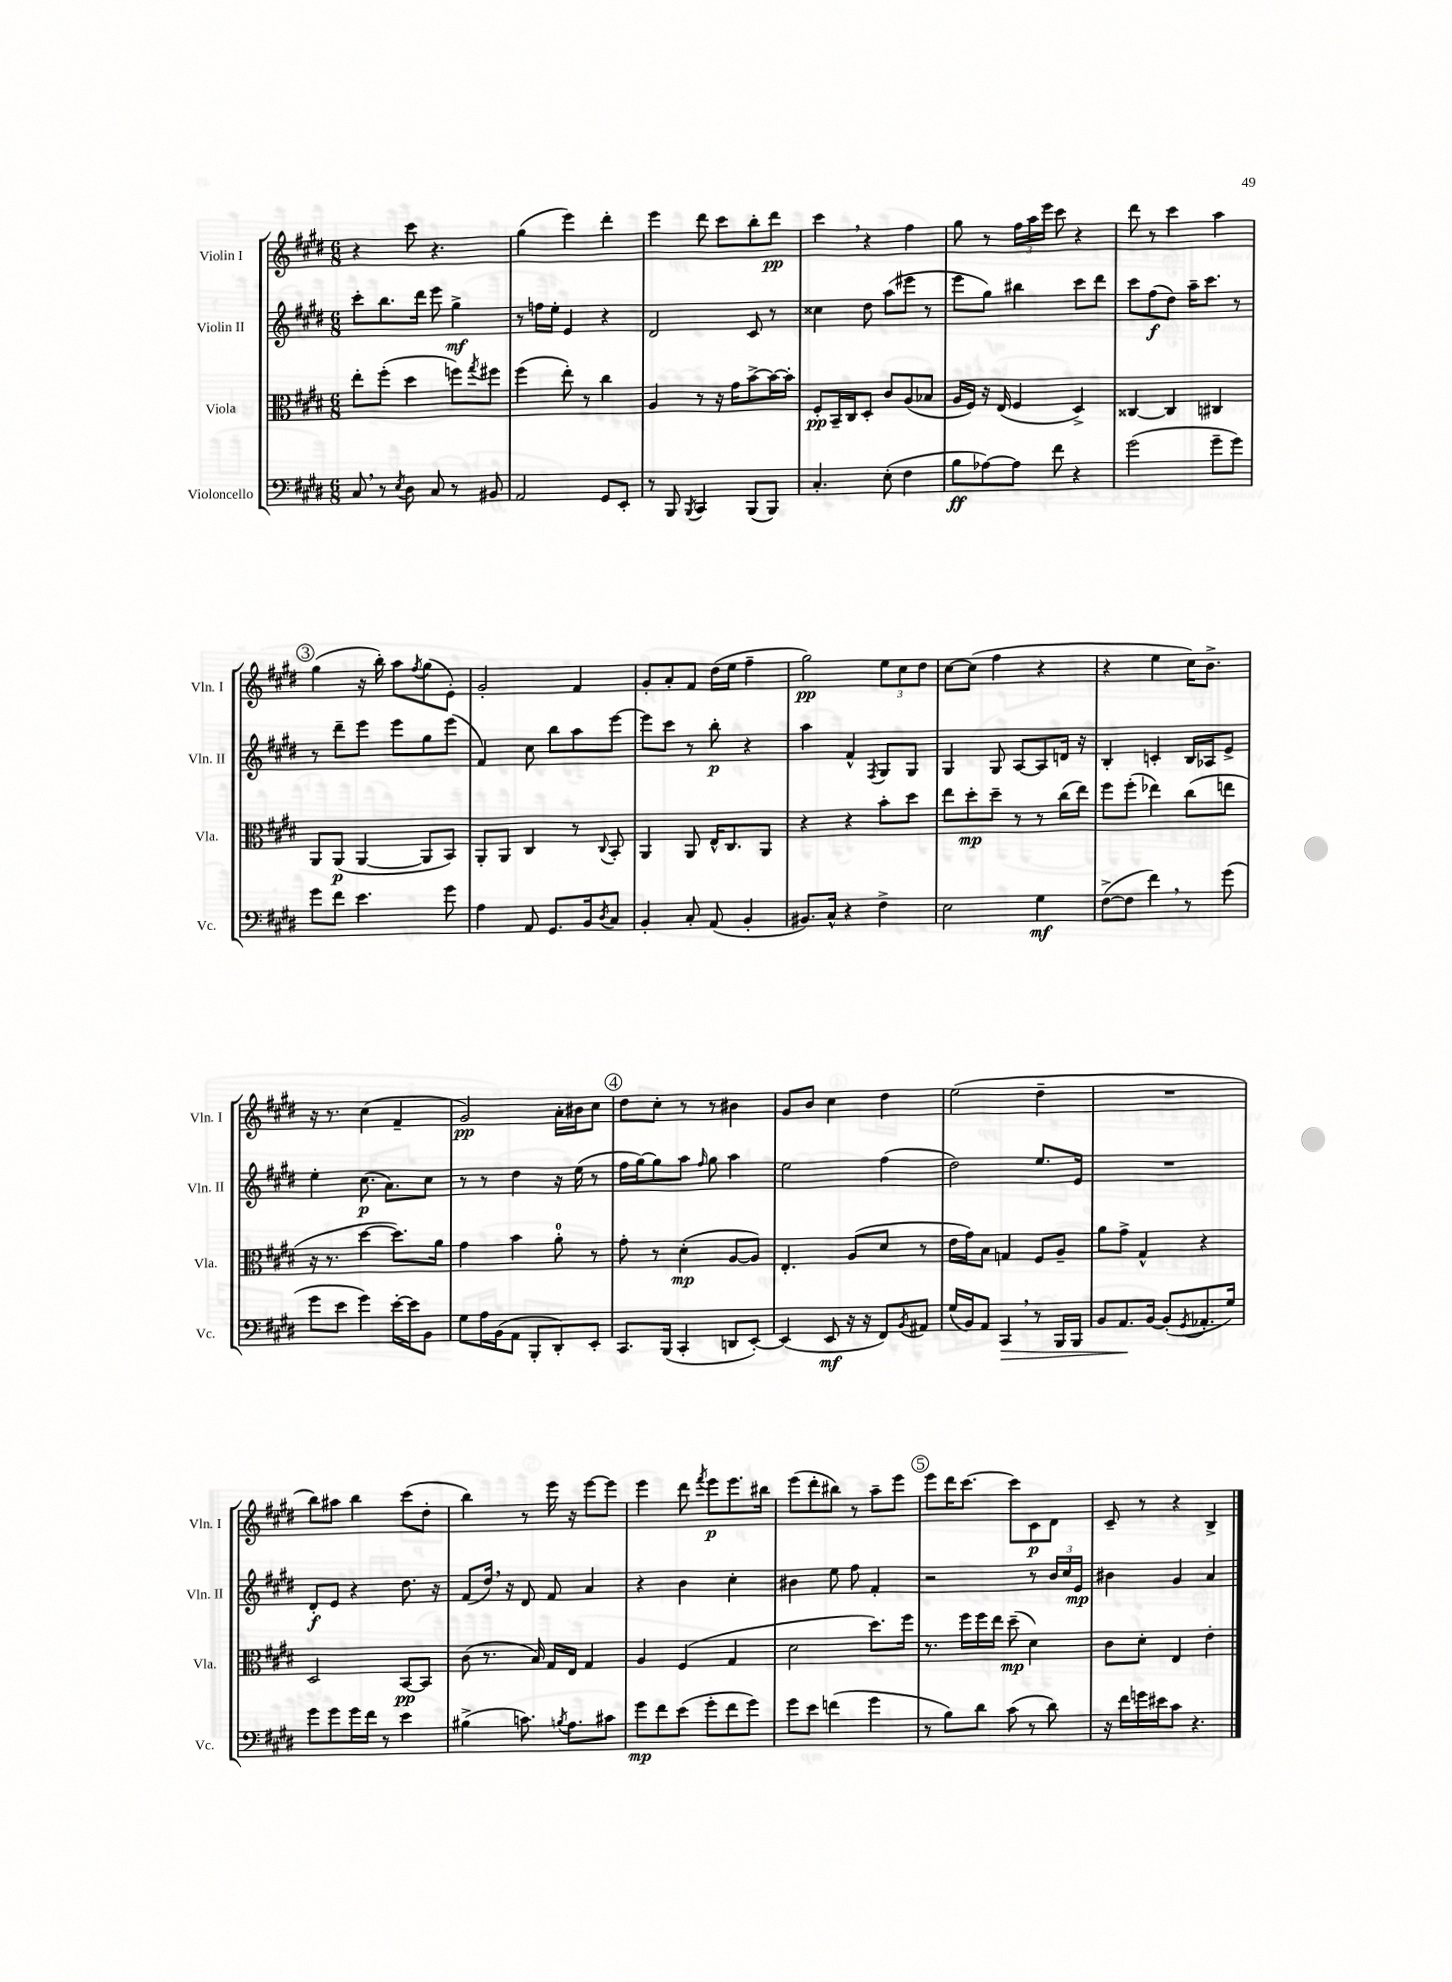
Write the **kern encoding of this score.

**kern	**kern	**kern	**kern
*staff4	*staff3	*staff2	*staff1
*clefF4	*clefC3	*clefG2	*clefG2
*k[f#c#g#d#]	*k[f#c#g#d#]	*k[f#c#g#d#]	*k[f#c#g#d#]
*M6/8	*M6/8	*M6/8	*M6/8
8C#	8ee'	8ccc#'	4r
8r	(8ff#'	8.bb	.
8qE	.	.	.
8D#	4dd#	.	8ccc#
.	.	16ddd#	.
8C#	.	8eee	4.r
8r	8ff)	4gg#^	.
.	8qgg#	.	.
8BB#	8ff#	.	.
=	=	=	=
2AA	(4ff#	8r	(4gg#
.	.	16ff	.
.	.	16ee'	.
.	8ee')	4e	4eee)
.	8r	.	.
8GG#	4cc#	4r	4ddd#'
8EE'	.	.	.
=	=	=	=
8r	4A	2d#	4eee
8BBB	.	.	.
8qBBB	.	.	.
4CC#	8r	.	8ddd#
.	16r	.	8ccc#
.	16g#	.	.
(8BBB	[8b^	8c#	8bb'
8BBB)	16b_	8r	8ddd#
.	16b']	.	.
=	=	=	=
4.C#'	8F#'	4cc##	4ccc#
.	16BB~	.	.
.	16C#	.	.
.	8D#'	8dd#	4r
(8E'	8c#	(8aa	.
4F#	(8A	8eee#	4ff#
.	8B-	8r	.
=	=	=	=
8B	16A	8eee	8gg#
.	16F#)	.	.
[8A-)	16r	8gg#)	8r
.	(16E	.	.
8A-]	4F#	4bb#	24ff#
.	.	.	24aa
.	.	.	24eee
8f#	.	.	8ccc#
4r	4D#^)	8ccc#	4r
.	.	8ddd#	.
=	=	=	=
(2g#	[4C##	8ccc#	8ddd#
.	.	(8ff#	8r
.	4C##]	8dd#)	4ccc#
.	.	16aa~	.
.	.	8.ccc#	.
8g#~	4C#	.	4aa
8g#)	.	8r	.
=	=	=	=
8g#	8AA	8r	(4gg#
8f#	(8AA	8ddd#~	.
4.e	[4AA	8eee	16r
.	.	.	16bb')
.	.	8eee	8aa
.	.	.	8qff#
.	8AA]	8gg#	(8gg#
8g#	8BB)	(8eee	8e')
=	=	=	=
4A	8AA'	4f#)	2g#'
.	8AA	.	.
8AA	4C#	8cc#	.
8.GG#	.	8bb	.
.	8r	8aa	4f#
16BB	.	.	.
8qD#	8qqC#	.	.
8C#	8BB'	[8eee	.
=	=	=	=
4BB'	4AA	8eee]	8g#'
.	.	8ccc#	8a'
8C#'	8AA	8r	8f#
(8AA	16E^^	8bb'	(16dd#
.	8.C#	.	16ee
4BB'	.	4r	4ff#~
.	8AA	.	.
=	=	=	=
8.BB#)	4r	4aa	2gg#)
16C#^^	.	.	.
4r	4r	4f#^^	.
.	.	8qF#	.
4F#^	8b'	8G#	12ee
.	.	.	12cc#
.	8dd#	8G#	.
.	.	.	12dd#
=	=	=	=
2E	8ee	4G#	[8cc#
.	8dd#'	.	(8cc#]
.	8dd#~	8G#	4ff#
.	8r	[8A	.
4G#	8r	8A]	4r
.	(16cc#	16d	.
.	16ee)	16r	.
=	=	=	=
([8F#^	8ff#	4B'	4r
8F#]	(8ff#'	.	.
4f#)	4ee-)	4c'	4ee
8r	(8cc#	16B	16cc#)
.	.	16A-	8.b^
(8g#	8ee	8e^	.
=	=	=	=
8g#	16r	4ee'	16r
.	8.r	.	8.r
8e	.	.	.
4g#)	[4dd#	(8.cc#	(4cc#
.	.	8.a)	.
[16e'	8.dd#])	.	4f#~
16e]	.	.	.
8BB	.	8cc#	.
.	16a	.	.
=	=	=	=
8G#	4g#	8r	2g#)
16A	.	8r	.
(16BB	.	.	.
8AA	4b	4dd#	.
8BBB'	.	.	.
8DD#')	8a'	16r	16a'
.	.	(16ee	16b#
8EE'	8r	8r	8cc#
=	=	=	=
8.CC#	8g#'	16ff#	8dd#
.	.	[16gg#)	.
.	8r	8gg#]	8cc#'
(16BBB	.	.	.
4CC#'	(4d#'	8aa	8r
.	.	16qqff#	.
.	.	8gg#	8r
8DD	[8A	4aa	4b#
[8EE')	8A])	.	.
=	=	=	=
(4EE]	4.E'	2ee	8g#
.	.	.	8b
8EE	.	.	4cc#
16r	(8A	.	.
16r	.	.	.
8FF#)	8d#	(4ff#	4dd#
8qBB	.	.	.
8AA#	8r	.	.
=	=	=	=
(16G#	16e	2dd#)	(2ee
16BB)	16g#)	.	.
8AA	8B	.	.
4CC#	4G	.	.
8r	8F#	8.ee	4dd#~
16BBB	8A~	.	.
16BBB	.	16e	.
=	=	=	=
8BB	8a	2.r	2.r
8.AA	8g#^	.	.
.	4G#^^	.	.
[16BB	.	.	.
(8BB']	.	.	.
8qGG#	.	.	.
8.AA-'	4r	.	.
16G#)	.	.	.
=	=	=	=
8g#	2D#	8d#'	8bb)
8g#	.	8e	8aa#
16g#	.	4r	4bb
16f#	.	.	.
8r	.	.	.
4e	[8BB	8.dd#	(8ccc#
.	8BB]	.	8dd#'
.	.	16r	.
=	=	=	=
(4B#^	(8c#	(8f#	4bb)
.	8.r	16dd#)	.
.	.	16r	.
8.c)	.	8d#	8r
.	16B)	.	.
.	16G#	8f#	16eee
8qB	.	.	.
8.A	16E	.	16r
.	4G#	4a	[8eee
8c#	.	.	8eee]
=	=	=	=
8g#	4A	4r	4eee
8f#	.	.	.
(8e	(4F#	4b	8ddd#
.	.	.	8qfff#
8g#'	.	.	8eee
8f#	4G#	4cc#'	8.eee
8g#)	.	.	.
.	.	.	16bb#
=	=	=	=
8g#	2d#	4b#	(8eee
8e	.	.	8ddd#'
(4f	.	8ee	8bb#)
.	.	8ff#	8r
4g#	8.dd#)	4f#'	8aa~
.	.	.	8eee
.	16ff#	.	.
=	=	=	=
8r	8.r	2r	8eee
8B)	.	.	16ddd#
.	16ff#	.	[8.ccc#
8d#	16ff#	.	.
.	16ee	.	.
(8c#	(8dd#~	.	8ccc#]
8r	4d#)	8r	8c#
8d#)	.	24b	8d#
.	.	24cc#	.
.	.	24e	.
=	=	=	=
16r	8c#	4b#	8c#~
16f#	.	.	.
16g	8d#'	.	8r
16e#	.	.	.
8c#	4E	4g#	4r
4.r	.	.	.
.	4e'	4a	4B^
==	==	==	==
*-	*-	*-	*-
